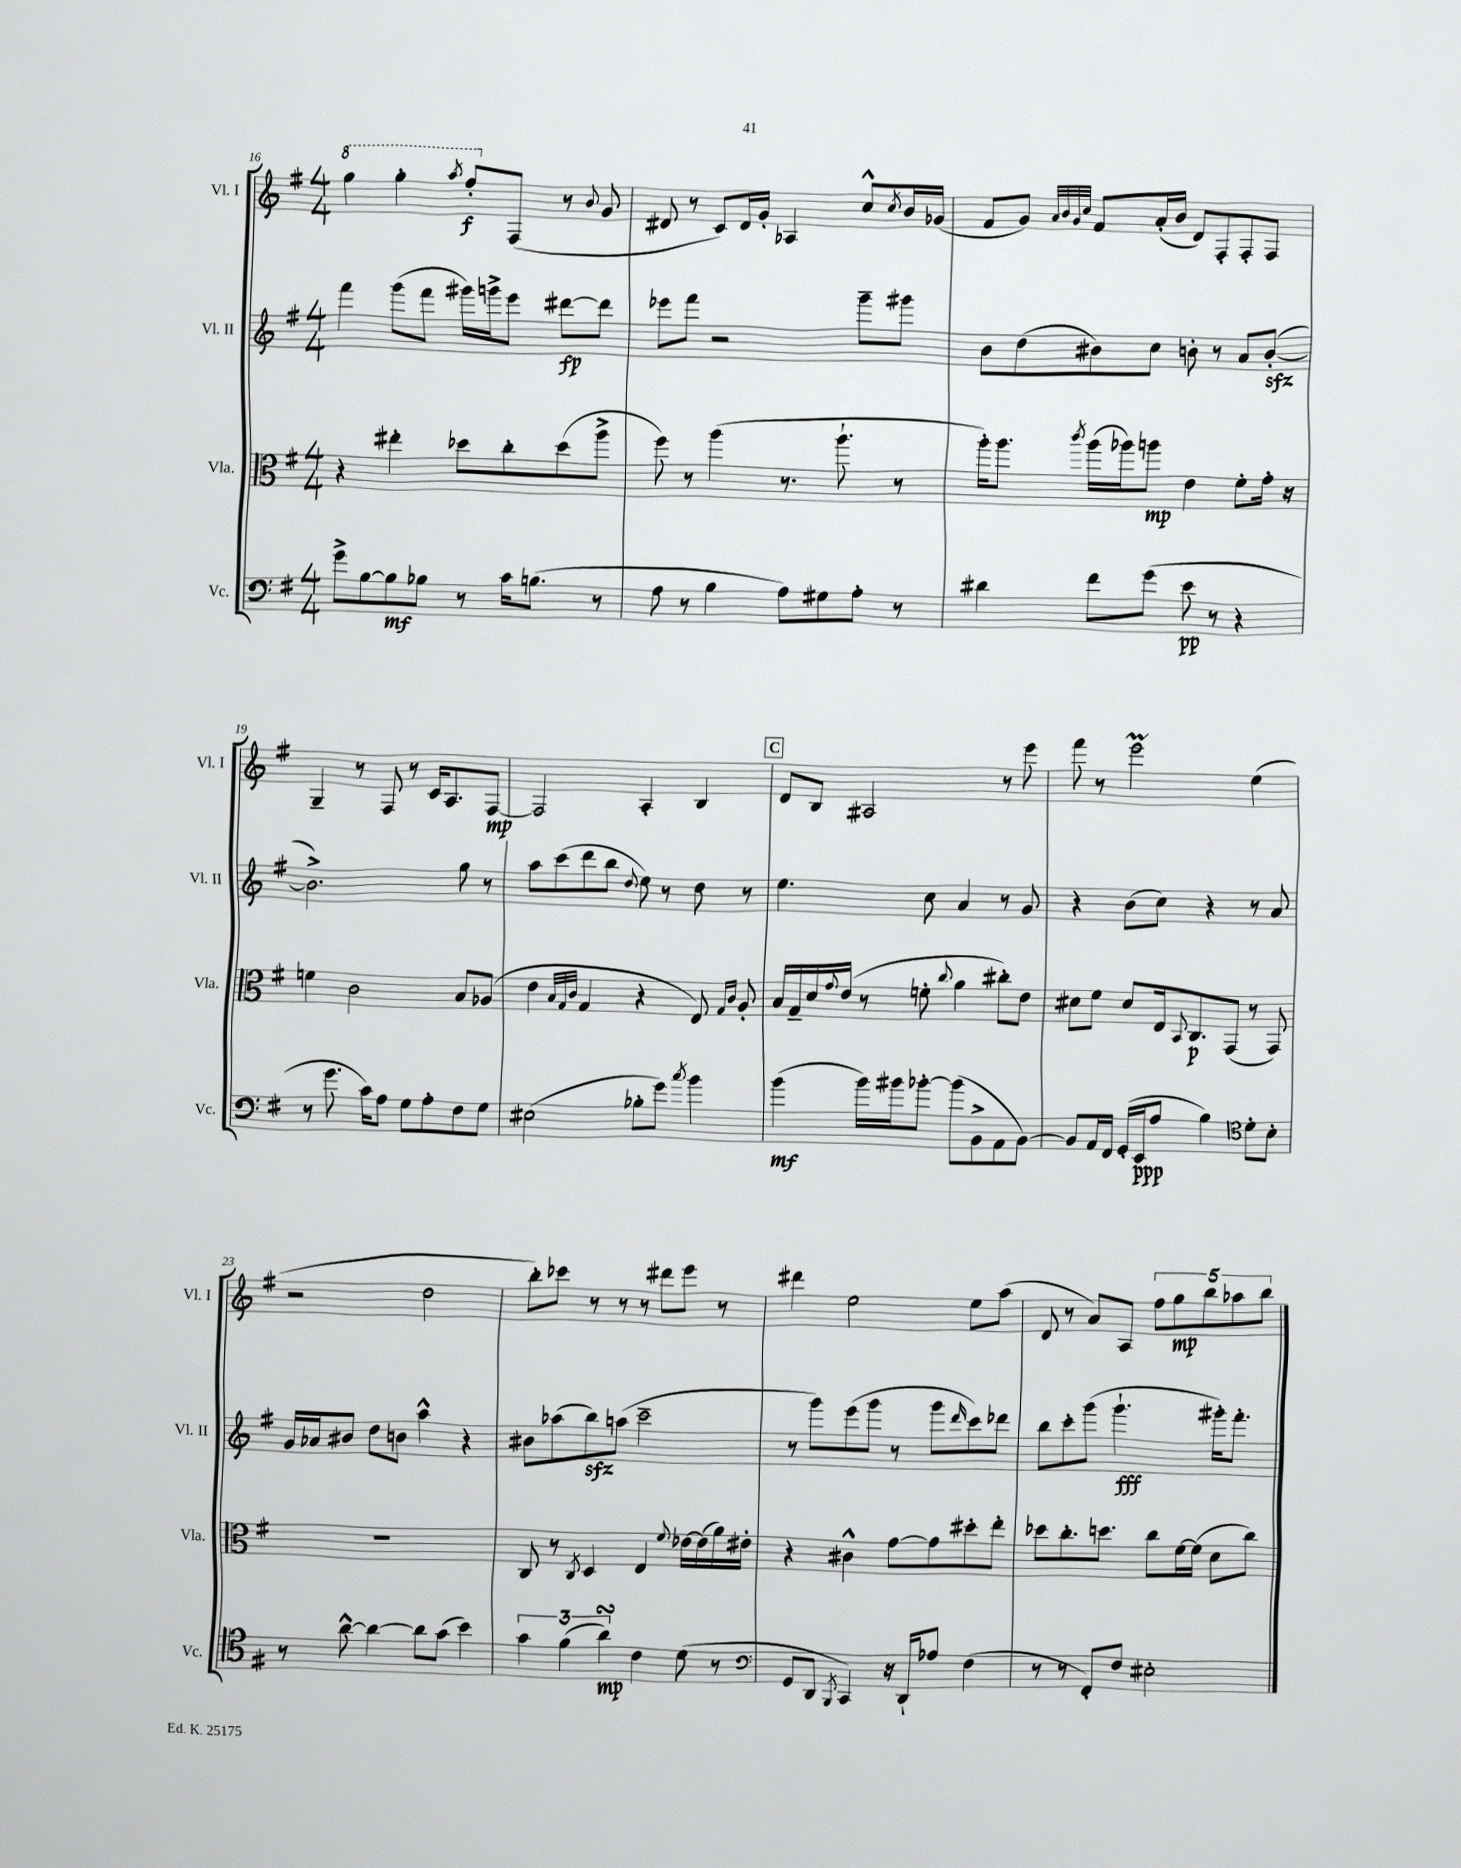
<<
\new StaffGroup <<
\new Staff = "s0" \with { instrumentName = "Vl. I" shortInstrumentName = "Vl. I" } {
    \clef treble \key g \major \numericTimeSignature \time 4/4
    \ottava #1 g'''4 g'''4-. \acciaccatura { a'''8 } fis'''8-.\f \ottava #0 fis8( r8 \appoggiatura { b'8 } g'8 |
    dis'8 r8 c'8) dis'16 g'16-. aes4 c''8-^ \acciaccatura { c''8 } b'16 ges'16( |
    fis'8 g'8) \grace { a'32 b'32 g'32 c''32 } fis'8 a'16-.( b'16 d'8) fis8-. fis8-. fis8 |
    g4-- r8 fis8 r8 c'16 a8. fis8~\mp |
    fis2 a4-. b4 |
    \mark \markup { \box "C" } d'8 b8 ais2 r8 e'''8 |
    fis'''8 r8 e'''2\prall e''4( |
    r2 d''2 |
    b''8-.) ces'''8 r8 r8 r8 dis'''8 e'''8 r8 |
    dis'''4 e''2 e''8 a''8( |
    d'8 r8 a'8) a8 \tuplet 5/4 { fis''8 g''8\mp b''8 aes''8 b''8 } \bar "|." |
}
\new Staff = "s1" \with { instrumentName = "Vl. II" shortInstrumentName = "Vl. II" } {
    \clef treble \key g \major \numericTimeSignature \time 4/4
    fis'''4 g'''8( fis'''8 gis'''16) g'''16-> e'''8 dis'''8~\fp dis'''8 |
    ees'''8 fis'''8 r2 g'''8-- gis'''8 |
    b'8 d''8( bis'8) c''8 b'8-. r8 a'8 b'8~-.\sfz( |
    b'2.->) g''8 r8 |
    a''8 c'''8( d'''8 b''8 \appoggiatura { d''8 } e''8) r8 d''8 r8 |
    \mark \markup { \box "C" } e''4. c''8 a'4 r8 g'8 |
    r4 b'8( c''8) r4 r8 a'8 |
    g'16 aes'16 bis'8 d''8 b'8 a''4-^ r4 |
    bis'8 aes''8( b''8\sfz) a''8( c'''2-- |
    r8 g'''8) e'''8( g'''8 r8 g'''8 \grace { d'''16 } c'''8) des'''8 |
    b''8 c'''8-. g'''8( g'''4.-!\fff gis'''16-.) fis'''8.-. \bar "|." |
}
\new Staff = "s2" \with { instrumentName = "Vla." shortInstrumentName = "Vla." } {
    \clef alto \key g \major \numericTimeSignature \time 4/4
    r4 eis''4-. des''8 c''8-. des''8( a''8-> |
    fis''8) r8 a''4( r8. a''8.-! r8 |
    a''16-.) a''8. \acciaccatura { c'''8 } a''16( aes''16) a''8\mp e'4 fis'8-. g'16-. r16 |
    f'4 c'2 b8 aes8( |
    e'4 \grace { b32 g32 c'32 } g4 r4 e8) \grace { g16 c'16 } a8-. |
    \mark \markup { \box "C" } b16 g16-- d'16 \appoggiatura { g'8 } e'16( r8 f'8-. \appoggiatura { c''8 } a'4 cis''8-.) e'8 |
    dis'8 fis'8 dis'8 e16 \appoggiatura { b,8 } c8.\p g,8( r8 g,8) |
    R1 |
    c8 r8 \acciaccatura { c8 } d4 e4 \appoggiatura { fis'8 } ees'16~ ees'16( a'16) eis'16-. |
    r4 cis'4-^ g'8~ g'8 dis''8-. e''8-. |
    des''8 c''8.-. d''8. c''8 fis'16~ fis'16( d'8 c''8) \bar "|." |
}
\new Staff = "s3" \with { instrumentName = "Vc." shortInstrumentName = "Vc." } {
    \clef bass \key g \major \numericTimeSignature \time 4/4
    g'8-> b8~ b8\mf bes8 r8 c'16 b8.( r8 |
    a8 r8 b4 a8) gis8 a8-. r8 |
    dis'4 fis'8 g'8( e'8\pp r8 r4 |
    r8 g'8. c'16) a8 g8 a8-. fis8 g8 |
    eis2( bes8-. g'8) \acciaccatura { c''8 } b'4 |
    \mark \markup { \box "C" } b'4\mf( b'16) bis'16 bes'8~-. bes'8( b,8-> a,8 b,8~) |
    b,8 a,16 fis,16 g,16-.( e,16\ppp a8 b4) \clef tenor d'8-. b8-. |
    r8 a'8~-^ a'4~ a'8 g'8( b'4) |
    \tuplet 3/2 { g'4 fis'4( a'4\turn\mp) } c'4 d'8( r8 |
    \clef bass g,8 d,8 \acciaccatura { b,,8 } c,4) r16 d,16-! aes8 fis4( |
    r8 r8 fis,8-.) fis8 eis2-. \bar "|." |
}
>>
>>
\layout { \context { \Score currentBarNumber = #16 } }
